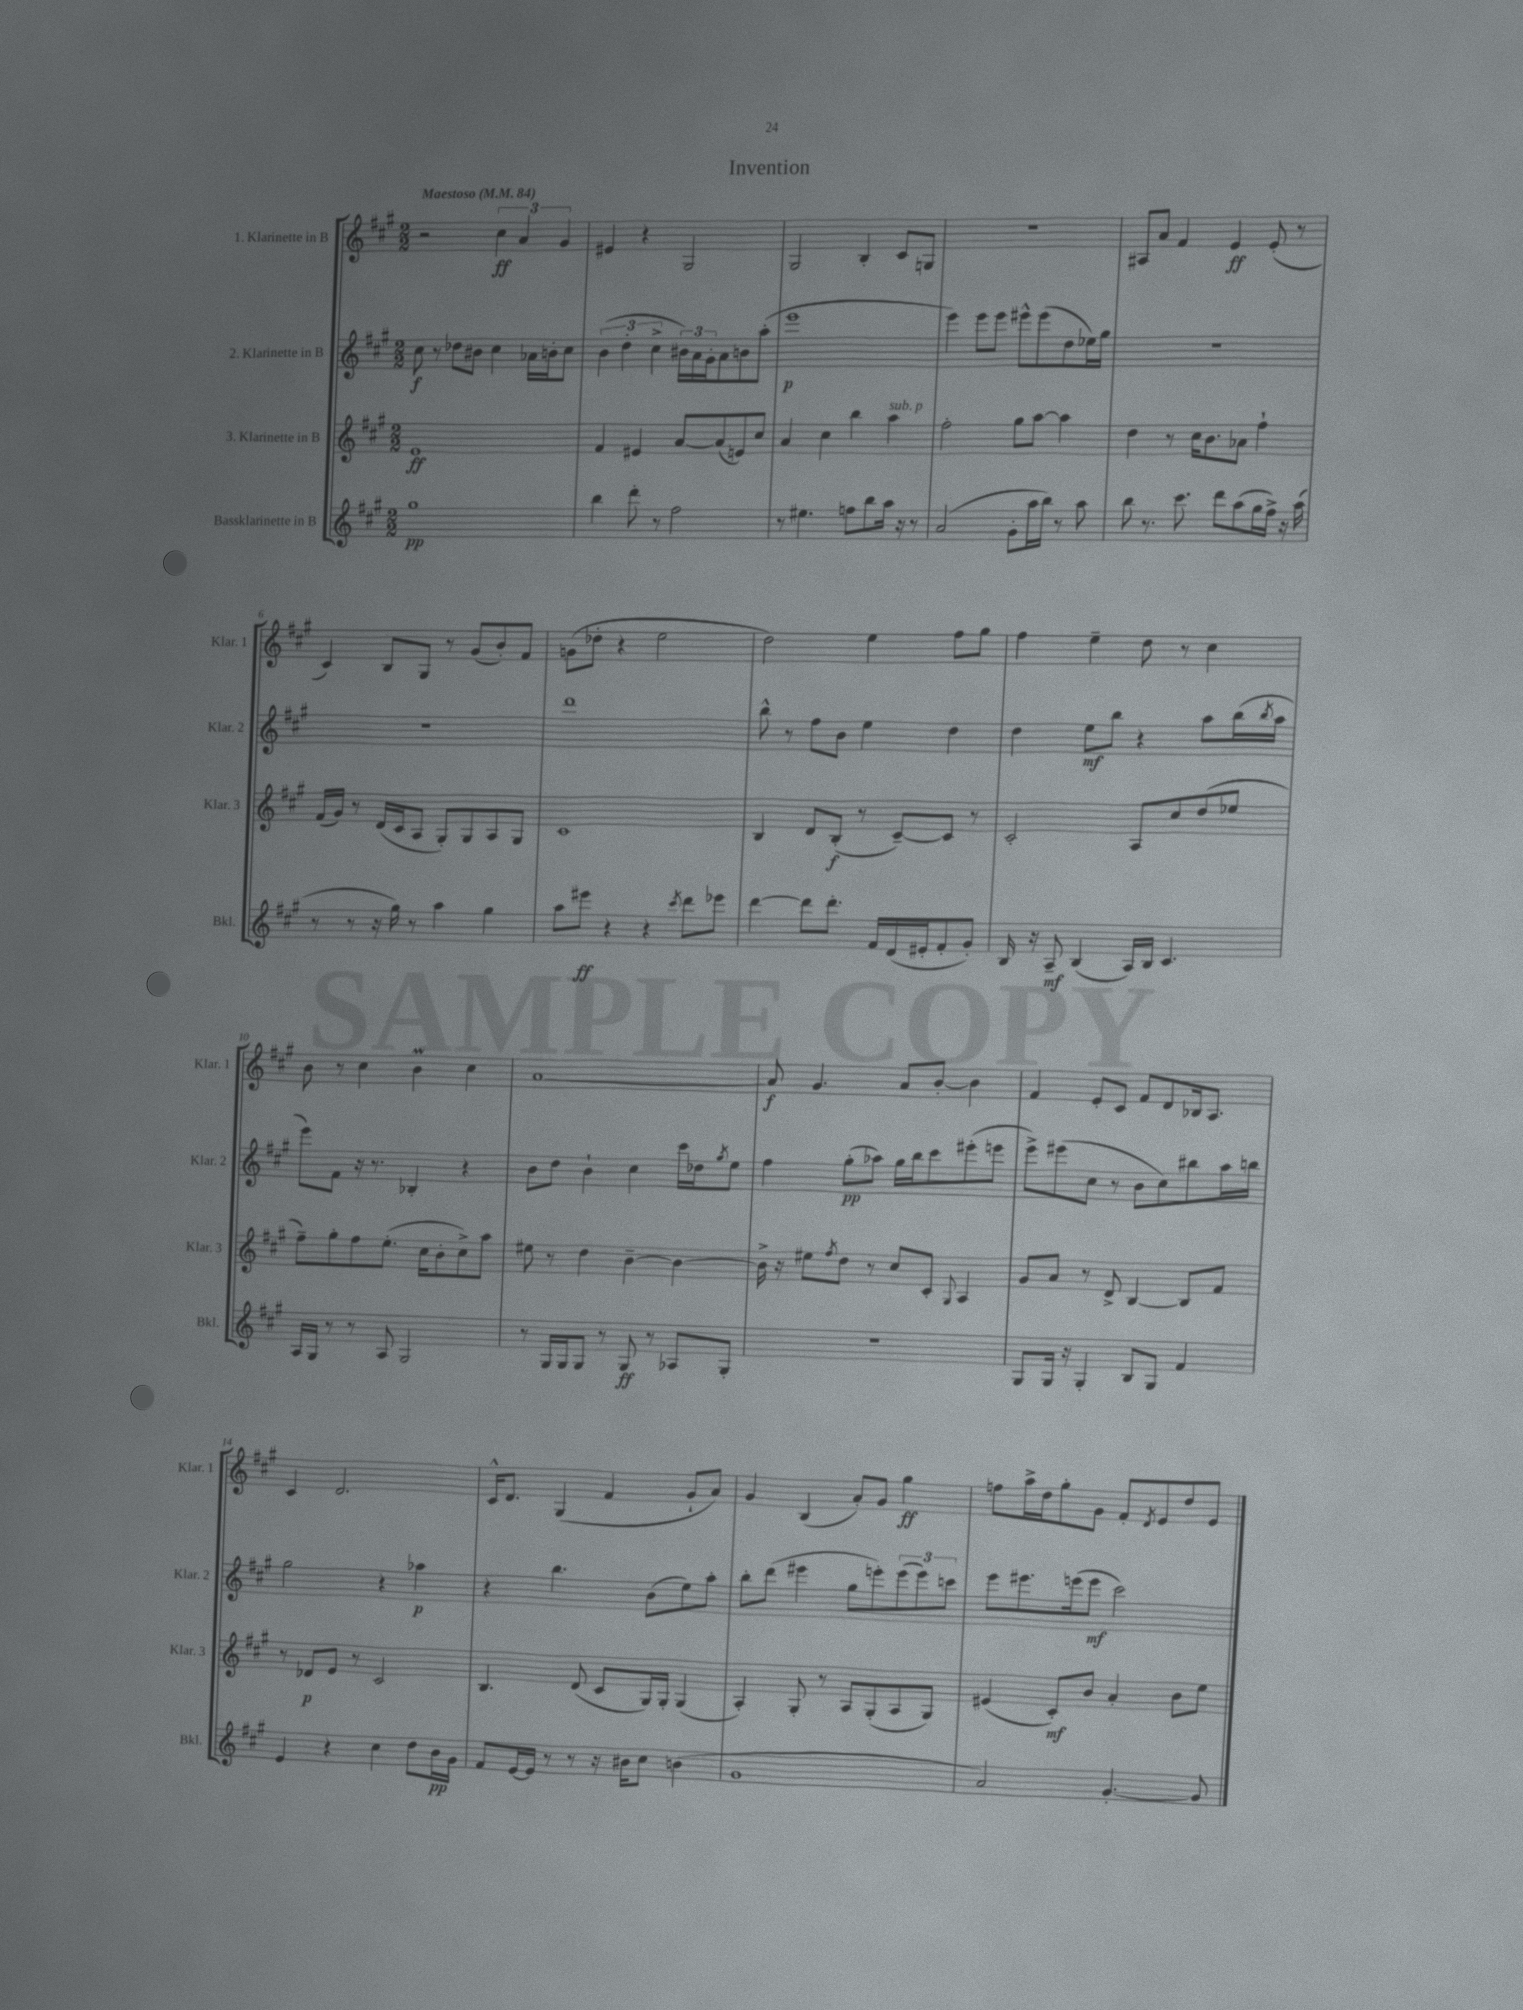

**kern	**dynam	**kern	**dynam	**kern	**dynam	**kern	**dynam
*part4	*part4	*part3	*part3	*part2	*part2	*part1	*part1
*staff4	*staff4	*staff3	*staff3	*staff2	*staff2	*staff1	*staff1
*I"Bassklarinette in B	*	*I"3. Klarinette in B	*	*I"2. Klarinette in B	*	*I"1. Klarinette in B	*
*I'Bkl.	*	*I'Klar. 3	*	*I'Klar. 2	*	*I'Klar. 1	*
*clefG2	*	*clefG2	*	*clefG2	*	*clefG2	*
*k[f#c#g#]	*	*k[f#c#g#]	*	*k[f#c#g#]	*	*k[f#c#g#]	*
*M2/2	*	*M2/2	*	*M2/2	*	*M2/2	*
*MM84	*	*MM84	*	*MM84	*	*MM84	*
=1	=1	=1	=1	=1	=1	=1	=1
!	!	!	!	!	!	!LO:TX:a:B:t=Maestoso	!
1gg#	pp	1e	ff	8cc#\	f	2r	.
.	.	.	.	8r	.	.	.
.	.	.	.	8dd-X\L	.	.	.
.	.	.	.	8b#X\J	.	.	.
.	.	.	.	4cc#\	.	6cc#\	ff
.	.	.	.	.	.	6a/	.
.	.	.	.	16a-X\LL	.	.	.
.	.	.	.	16bn'\J	.	.	.
.	.	.	.	.	.	6g#/	.
.	.	.	.	8cc#\J	.	.	.
=2	=2	=2	=2	=2	=2	=2	=2
4bb\	.	4f#/	.	(6b\	.	4e#X/	.
.	.	.	.	6dd'\	.	.	.
8ddd'\	.	4e#X/	.	.	.	4r	.
.	.	.	.	6cc#^\	.	.	.
8r	.	.	.	.	.	.	.
2ff#\	.	[8a/L	.	24b#X\LL)	.	2G#/	.
.	.	.	.	24a\	.	.	.
.	.	.	.	24g#'\J	.	.	.
.	.	(8a/]	.	8a\	.	.	.
.	.	8en/)	.	8bn\	.	.	.
.	.	8cc#/J	.	(8aa'\J	.	.	.
=3	=3	=3	=3	=3	=3	=3	=3
8r	.	4a/	.	1eee	p	2G#/	.
4.ee#X\	.	.	.	.	.	.	.
.	.	4cc#\	.	.	.	.	.
8ffn\L	.	4bb\	.	.	.	4B'/	.
8bb\	.	.	.	.	.	.	.
!	!	!LO:TX:a:i:t=sub. p	!	!	!	!	!
16aa\Jk	.	4aa\	.	.	.	8c#/L	.
16r	.	.	.	.	.	.	.
8r	.	.	.	.	.	8Gn/J	.
=4	=4	=4	=4	=4	=4	=4	=4
(2a/	.	2ff#'\	.	4eee\)	.	1r	.
.	.	.	.	8eee\L	.	.	.
.	.	.	.	8eee\J	.	.	.
8g#'\L	.	8gg#\L	.	8eee#X^^\L	.	.	.
16aa\L	.	[8aa\J	.	(8eee#\	.	.	.
16bb\JJ)	.	.	.	.	.	.	.
8r	.	4aa\]	.	8dd\	.	.	.
8aa\	.	.	.	16ee-X\L)	.	.	.
.	.	.	.	16gg#\JJ	.	.	.
=5	=5	=5	=5	=5	=5	=5	=5
8bb\	.	4dd\	.	1r	.	8A#X/L	.
8.r	.	.	.	.	.	8a/J	.
.	.	8r	.	.	.	4f#/	.
8.ccc#\	.	.	.	.	.	.	.
.	.	16cc#\KL	.	.	.	.	.
.	.	8.b\	.	.	.	.	.
8ddd\L	.	.	.	.	.	4e/	ff
(8aa\	.	8a-X\J	.	.	.	.	.
16gg#\L	.	4ff#`\	.	.	.	(8e'/	.
16ff#^\JJ)	.	.	.	.	.	.	.
16r	.	.	.	.	.	8r	.
(16aa\	.	.	.	.	.	.	.
!!LO:LB:g=z
=6	=6	=6	=6	=6	=6	=6	=6
8r	.	(16f#/LL	.	1r	.	4c#/)	.
.	.	16g#/JJ)	.	.	.	.	.
8r	.	8r	.	.	.	.	.
16r	.	(16d/LL	.	.	.	8B/L	.
16gg#\)	.	16c#/J	.	.	.	.	.
8r	.	8A/J	.	.	.	8G#/J	.
4aa\	.	8G#'/L)	.	.	.	8r	.
.	.	8G#/	.	.	.	(8g#/L	.
4gg#\	.	8A/	.	.	.	8b'/)	.
.	.	8G#/J	.	.	.	8f#/J	.
=7	=7	=7	=7	=7	=7	=7	=7
8aa\L	.	1c#	.	1ddd	.	(8gn\L	.
8eee#X\J	ff	.	.	.	.	8dd-X'\J	.
4r	.	.	.	.	.	4r	.
4r	.	.	.	.	.	2ee\	.
8qccc#/	.	.	.	.	.	.	.
8ddd\L	.	.	.	.	.	.	.
8eee-X\J	.	.	.	.	.	.	.
=8	=8	=8	=8	=8	=8	=8	=8
[4ddd\	.	4B/	.	8bb^^\	.	2dd\)	.
.	.	.	.	8r	.	.	.
8ddd\L]	.	8d/L	.	8ff#\L	.	.	.
8.ddd'\J	.	(8B'/J	f	8b\J	.	.	.
.	.	8r	.	4ee\	.	4ee\	.
16f#/LL	.	.	.	.	.	.	.
(16d/	.	[8c#~/L)	.	.	.	.	.
16e#X'/J	.	.	.	.	.	.	.
8f#'/	.	8c#/J]	.	4dd\	.	8ff#\L	.
8g#'/J)	.	8r	.	.	.	8gg#\J	.
=9	=9	=9	=9	=9	=9	=9	=9
16B/	.	2c#'/	.	4dd\	.	4ff#\	.
16r	.	.	.	.	.	.	.
8A~/	mf	.	.	.	.	.	.
(4B/	.	.	.	8ee\L	mf	4ee~\	.
.	.	.	.	8bb\J	.	.	.
16A/LL)	.	8A/L	.	4r	.	8dd\	.
16B/JJ	.	.	.	.	.	.	.
4.c#/	.	8cc#/	.	.	.	8r	.
.	.	(8dd/	.	8aa\L	.	4cc#\	.
.	.	8ee-X/J	.	(16bb\L	.	.	.
.	.	.	.	8qbb/	.	.	.
.	.	.	.	16aa\JJ	.	.	.
!!LO:LB:g=z
=10	=10	=10	=10	=10	=10	=10	=10
16A/LL	.	8ff#~\L)	.	8eee\L)	.	8b\	.
16G#/JJ	.	.	.	.	.	.	.
8r	.	8gg#'\	.	8f#\J	.	8r	.
8r	.	8ff#\	.	16r	.	4cc#\	.
.	.	.	.	8.r	.	.	.
8A/	.	(8.ee'\J	.	.	.	.	.
2G#/	.	.	.	4B-X'/	.	4bM\	.
.	.	16cc#\KL	.	.	.	.	.
.	.	8b'\	.	.	.	.	.
.	.	8cc#^\)	.	4r	.	4cc#\	.
.	.	8aa\J	.	.	.	.	.
=11	=11	=11	=11	=11	=11	=11	=11
8r	.	8ee#X\	.	8b\L	.	[1a	.
16G#/LL	.	8r	.	8dd\J	.	.	.
16G#/J	.	.	.	.	.	.	.
8G#/J	.	4dd\	.	4b`\	.	.	.
8r	.	.	.	.	.	.	.
8G#/	ff	[4b~\	.	4cc#\	.	.	.
8r	.	.	.	.	.	.	.
8A-X/L	.	4b\_	.	16ccc#\LL	.	.	.
.	.	.	.	16dd-X\J	.	.	.
.	.	.	.	8qgg#/	.	.	.
8G#'/J	.	.	.	8ee\J	.	.	.
=12	=12	=12	=12	=12	=12	=12	=12
1r	.	16b^\]	.	4ff#\	.	8a/]	f
.	.	16r	.	.	.	.	.
.	.	8ee#X\L	.	.	.	4.g#/	.
.	.	8qff#/	.	.	.	.	.
.	.	8dd\J	.	(8gg#'\L	pp	.	.
.	.	8r	.	8aa-X\J)	.	.	.
.	.	8cc#/L	.	16gg#\LL	.	8a/L	.
.	.	.	.	16bb\J	.	.	.
.	.	8c#'/J	.	8ccc#\	.	[8b'/J	.
.	.	8qqG#/	.	.	.	.	.
.	.	4A/	.	(8eee#X'\	.	4b\]	.
.	.	.	.	8eeen\J	.	.	.
=13	=13	=13	=13	=13	=13	=13	=13
8G#/L	.	8g#/L	.	8eee^\L)	.	4f#/	.
16G#/Jk	.	8a/J	.	(8eee#X\	.	.	.
16r	.	.	.	.	.	.	.
4G#'/	.	8r	.	8cc#\J	.	8e'/L	.
.	.	8d^/	.	8r	.	8c#/J	.
8B/L	.	[4B/	.	8b\L	.	8f#/L	.
8G#/J	.	.	.	8cc#\)	.	8d/	.
4f#/	.	8B/L]	.	8bb#X\	.	16B-X/k	.
.	.	.	.	.	.	8.A/J	.
.	.	8f#/J	.	16aa\L	.	.	.
.	.	.	.	16bbn\JJ	.	.	.
!!LO:LB:g=z
=14	=14	=14	=14	=14	=14	=14	=14
4e/	.	8r	.	2gg#\	.	4c#/	.
.	.	8d-X/L	p	.	.	.	.
4r	.	8e/J	.	.	.	2.d/	.
.	.	8r	.	.	.	.	.
4cc#\	.	2c#/	.	4r	.	.	.
8dd\L	.	.	.	4aa-X\	p	.	.
16b\L	pp	.	.	.	.	.	.
16g#\JJ	.	.	.	.	.	.	.
=15	=15	=15	=15	=15	=15	=15	=15
8f#/L	.	4.B/	.	4r	.	16c#^^/KL	.
.	.	.	.	.	.	8.d/J	.
[16e/L	.	.	.	.	.	.	.
16e/JJ]	.	.	.	.	.	.	.
8r	.	.	.	4.bb\	.	(4G#/	.
8r	.	(8d/	.	.	.	.	.
16r	.	8c#/L	.	.	.	4f#/	.
16b#X\KL	.	.	.	.	.	.	.
8cc#\J	.	16G#/L)	.	(8b\L	.	.	.
.	.	16G#'/JJ	.	.	.	.	.
(4bn\	.	(4G#/	.	8ee\)	.	8g#`/L	.
.	.	.	.	8aa'\J	.	8a/J)	.
=16	=16	=16	=16	=16	=16	=16	=16
1g#	.	4A'/)	.	8bb'\L	.	4g#/	.
.	.	.	.	(8ddd\J	.	.	.
.	.	8G#'/	.	4eee#X\	.	(4B/	.
.	.	8r	.	.	.	.	.
.	.	8A/L	.	8gg#\L	.	8a'/L)	.
.	.	(8G#'/	.	8eeen'\)	.	8g#/J	.
.	.	8A/	.	(12eee\	.	4gg#\	ff
.	.	.	.	12eee\)	.	.	.
.	.	8G#/J)	.	.	.	.	.
.	.	.	.	12cccn\J	.	.	.
=17	=17	=17	=17	=17	=17	=17	=17
2a/)	.	(4e#X/	.	8eee\L	.	8ffn\L	.
.	.	.	.	8.eee#X\	.	16aa^\L	.
.	.	.	.	.	.	16dd\J	.
.	.	8c#'/L)	mf	.	.	8gg#'\	.
.	.	.	.	(16eeen\k	.	.	.
.	.	8b/J	.	8eee\J	mf	8g#\J	.
[4.g#'/	.	4a'/	.	2ccc#\)	.	8f#'/L	.
.	.	.	.	.	.	8qd/	.
.	.	.	.	.	.	8e/	.
.	.	8b\L	.	.	.	8dd/	.
8g#/]	.	8ee\J	.	.	.	8e/J	.
==	==	==	==	==	==	==	==
*-	*-	*-	*-	*-	*-	*-	*-
